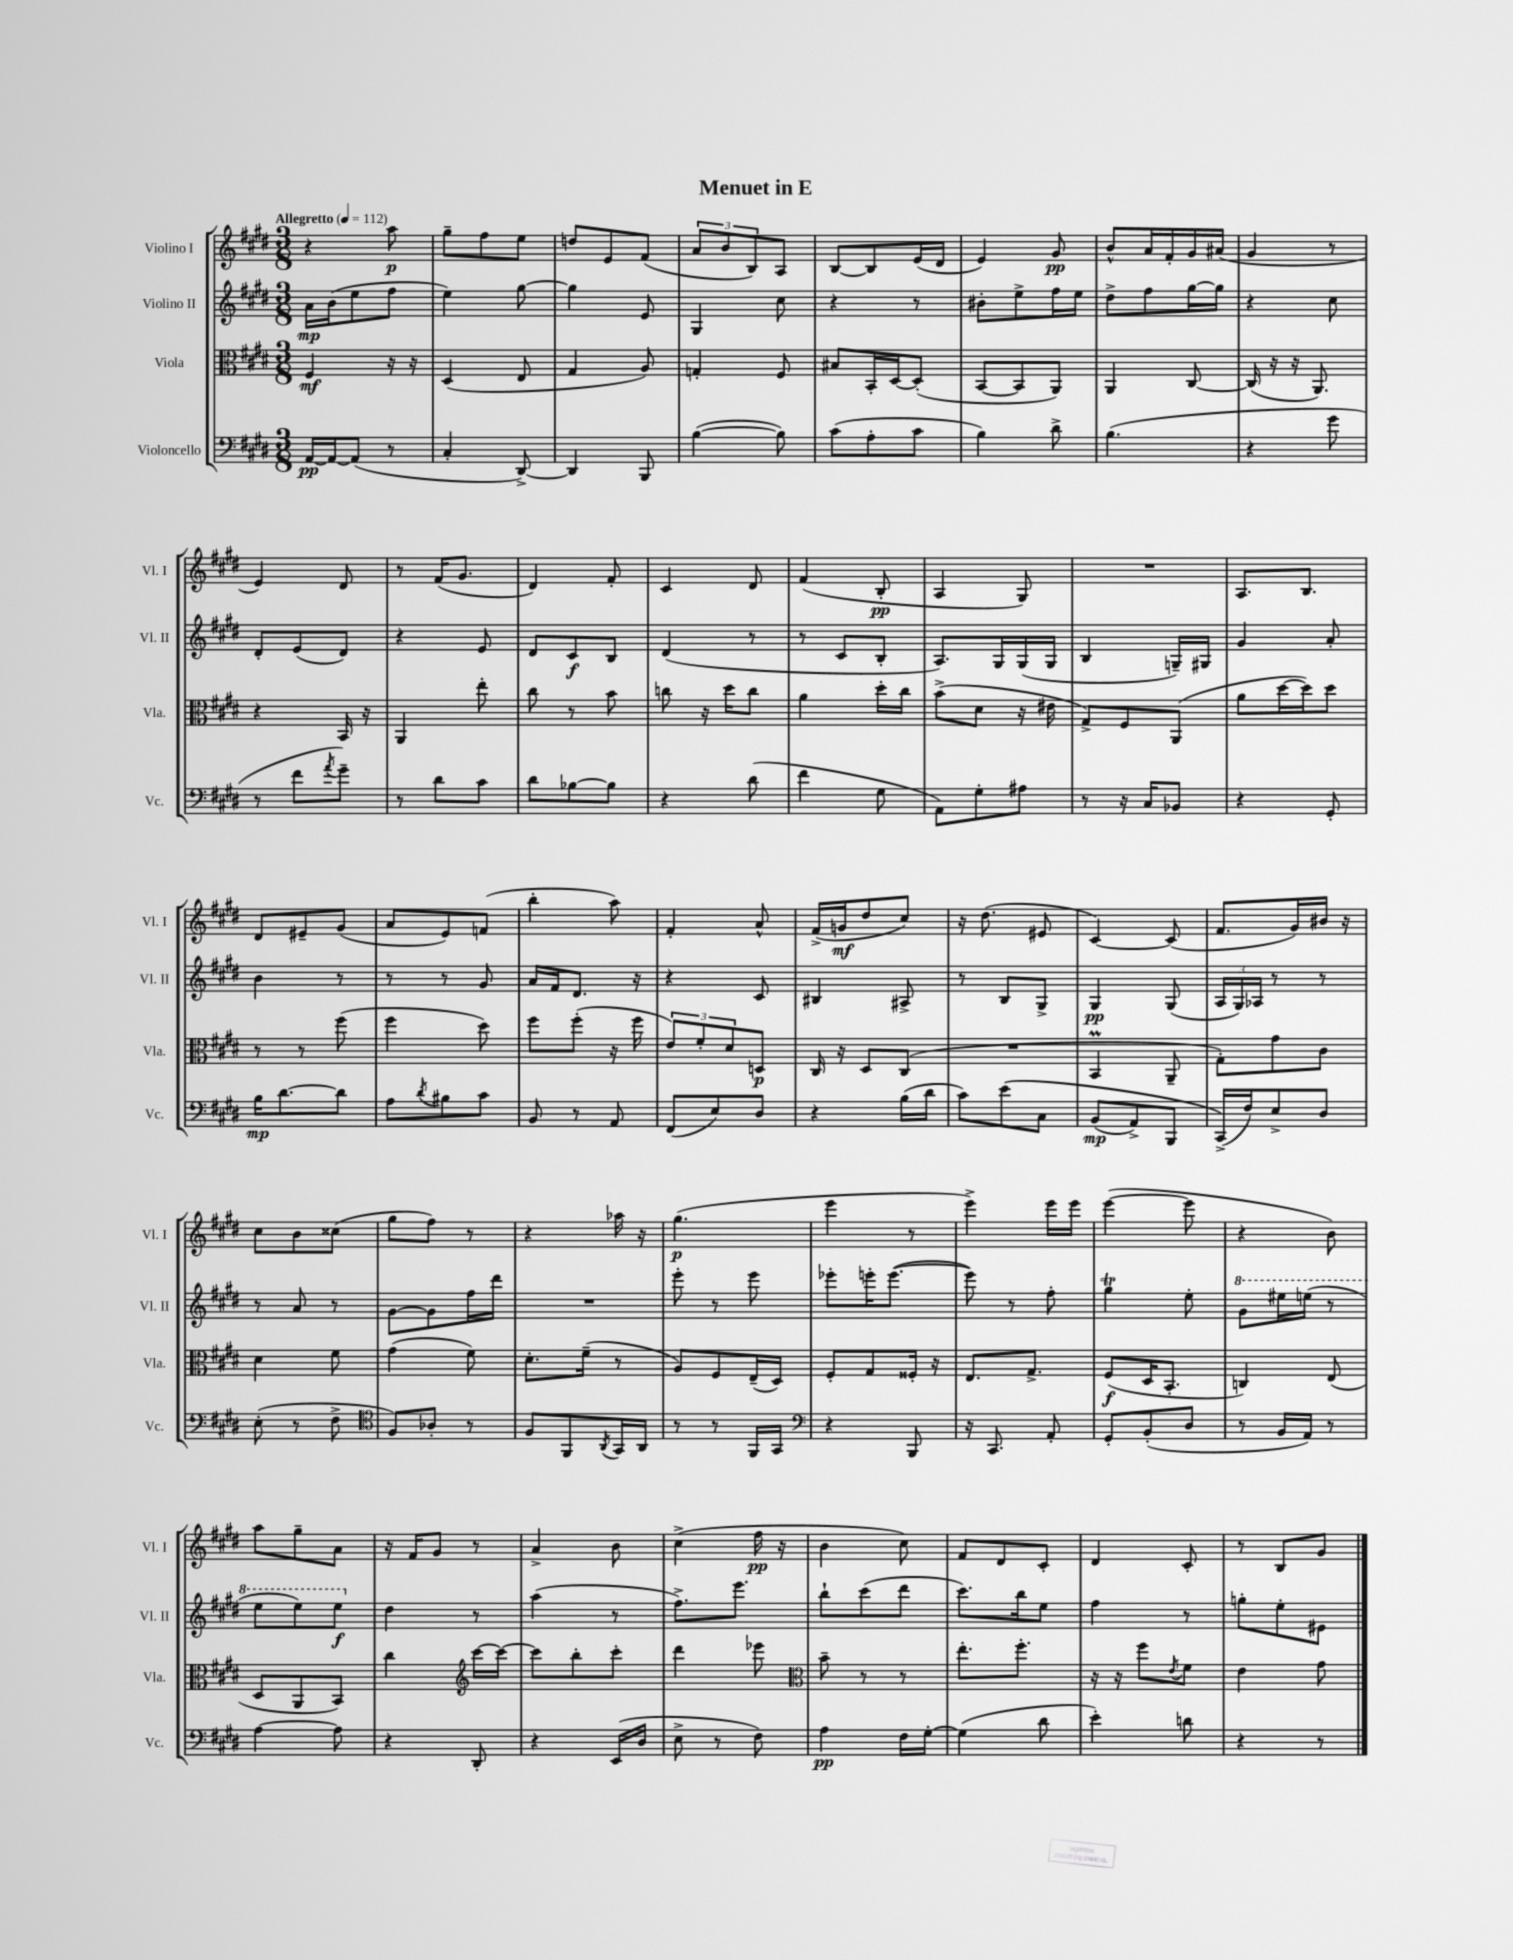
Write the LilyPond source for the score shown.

\header { title = "Menuet in E" }
<<
\new StaffGroup <<
\new Staff = "s0" \with { instrumentName = "Violino I" shortInstrumentName = "Vl. I" } {
    \clef treble \key e \major \numericTimeSignature \time 3/8 \tempo "Allegretto" 4 = 112
    r4 a''8\p |
    gis''8-- fis''8 e''8 |
    d''8 e'8 fis'8( |
    \tuplet 3/2 { a'8 b'8 b8) } a8 |
    b8~ b8 e'16( dis'16 |
    e'4) gis'8\pp |
    b'8-^ a'16 fis'16-. gis'16 ais'16( |
    gis'4 r8 |
    e'4) dis'8 |
    r8 fis'16( gis'8. |
    dis'4) fis'8-. |
    cis'4 dis'8 |
    fis'4( b8-.\pp |
    a4 gis8) |
    R4. |
    a8. b8. |
    dis'8 eis'8-- gis'8( |
    a'8 e'8) f'8( |
    b''4-. a''8) |
    fis'4-. a'8-^ |
    fis'16->( g'16\mf dis''8 cis''8) |
    r16 dis''8.( eis'8 |
    cis'4~) cis'8( |
    fis'8. gis'16) bis'16 r16 |
    cis''8 b'8 cisis''8( |
    gis''8 fis''8) r8 |
    r4 aes''16 r16 |
    gis''4.\p( |
    e'''4 r8 |
    e'''4->) e'''16 e'''16 |
    e'''4~( e'''8 |
    r4 b'8) |
    a''8 gis''8-- a'8 |
    r16 fis'16 gis'8 r8 |
    a'4-> b'8 |
    cis''4->( fis''16\pp r16 |
    b'4 cis''8) |
    fis'8 dis'8 cis'8-. |
    dis'4 cis'8-. |
    r8 b8 gis'8 \bar "|." |
}
\new Staff = "s1" \with { instrumentName = "Violino II" shortInstrumentName = "Vl. II" } {
    \clef treble \key e \major \numericTimeSignature \time 3/8
    a'16\mp b'16( e''8 fis''8 |
    e''4) gis''8~ |
    gis''4 e'8 |
    gis4 cis''8 |
    r4 r8 |
    bis'8-. e''8-> fis''16 e''16 |
    dis''8-> fis''8 gis''16~ gis''16 |
    r4 cis''8 |
    dis'8-. e'8( dis'8) |
    r4 e'8 |
    dis'8 cis'8\f b8 |
    dis'4( r8 |
    r8 cis'8 b8-. |
    a8.) gis16 gis16( gis16 |
    b4 g16--) gis16 |
    gis'4 a'8-. |
    b'4 r8 |
    r8 r8 gis'8 |
    a'16 fis'16 dis'8. r16 |
    r4 cis'8 |
    bis4 ais8-> |
    r8 b8 gis8-> |
    gis4\pp gis8( |
    \tuplet 3/2 { a16 gis16) aes16 } r8 r8 |
    r8 a'8 r8 |
    gis'8~ gis'8 fis''16 dis'''16 |
    R4. |
    e'''8-. r8 e'''8 |
    ees'''8-. e'''16-. e'''8.~( |
    e'''8) r8 fis''8-. |
    gis''4\trill e''8-. |
    \ottava #1 gis''8 eis'''16 e'''16( r8 |
    e'''8 e'''8) e'''8\f \ottava #0 |
    dis''4 r8 |
    a''4( r8 |
    fis''8.->) e'''8. |
    b''8-! cis'''8( dis'''8 |
    cis'''8.) b''16 e''8 |
    fis''4 r8 |
    g''8-. e''8-. eis'8 \bar "|." |
}
\new Staff = "s2" \with { instrumentName = "Viola" shortInstrumentName = "Vla." } {
    \clef alto \key e \major \numericTimeSignature \time 3/8
    fis4\mf r16 r16 |
    dis4( e8 |
    gis4 a8) |
    g4-. fis8 |
    bis8 b,16-. dis16~ dis8-.( |
    b,8~ b,8 a,8) |
    a,4 cis8~ |
    cis16( r16 r16 a,8.) |
    r4 b,16 r16 |
    a,4 e''8-. |
    cis''8 r8 b'8 |
    c''8 r16 dis''16 c''8 |
    a'4 dis''16-. cis''16 |
    b'8->( dis'8 r16 eis'16 |
    gis8->) fis8 a,8( |
    a'8 dis''16~ dis''16) dis''8 |
    r8 r8 fis''8( |
    fis''4 dis''8) |
    fis''8 fis''8-.( r16 fis''16 |
    \tuplet 3/2 { e'8) fis'8-. dis'8 } d8\p |
    cis16 r16 dis8 cis8( |
    R4. |
    b,4\prall a,8-- |
    gis8-.) gis'8 cis'8 |
    dis'4 fis'8 |
    gis'4( fis'8) |
    dis'8.-. fis'16--( r8 |
    a8) fis8 e16--( dis16) |
    fis8-. gis8 fisis16-. r16 |
    e8. gis8.-> |
    fis8\f( dis16 b,8.-. |
    c4) e8( |
    dis8 a,8 b,8) |
    cis''4 \clef treble cis'''16~ cis'''16~ |
    cis'''8 b''8-. cis'''8-. |
    dis'''4 ees'''8 |
    \clef alto b'8-- r8 r8 |
    e''8.-. fis''8.-. |
    r16 r16 fis''8 \acciaccatura { e'8 } fis'8 |
    e'4 gis'8 \bar "|." |
}
\new Staff = "s3" \with { instrumentName = "Violoncello" shortInstrumentName = "Vc." } {
    \clef bass \key e \major \numericTimeSignature \time 3/8
    a,16~\pp a,16~ a,8( r8 |
    cis4-. dis,8~->) |
    dis,4 b,,8 |
    b4~( b8) |
    cis'8( a8-. cis'8 |
    b4) dis'8-> |
    b4.( |
    r4 gis'8 |
    r8 fis'8 \acciaccatura { a'8 } gis'8--) |
    r8 dis'8 cis'8 |
    dis'8 bes8~ bes8 |
    r4 dis'8( |
    fis'4 gis8 |
    a,8) gis8-. ais8 |
    r8 r16 cis16 bes,8 |
    r4 gis,8-. |
    b16\mp dis'8.~ dis'8 |
    a8 \acciaccatura { dis'8 } bis8 cis'8 |
    b,8 r8 a,8 |
    fis,8( e8) dis8 |
    r4 b16( dis'16 |
    cis'8) e'8\( cis8 |
    b,8\mp( a,8->) b,,8 |
    cis,16->(\) fis16) e8-> dis8 |
    e8-.( r8 fis8-> |
    \clef tenor fis8) aes8-. r8 |
    fis8 fis,8 \acciaccatura { a,8 } gis,16 a,16 |
    r8 r8 fis,16 gis,16 |
    \clef bass r4 b,,8 |
    r16 cis,8. a,8-. |
    gis,8-. b,8-.( dis8 |
    r8 b,16 a,16) r8 |
    a4~ a8 |
    r4 dis,8-. |
    r4 e,16( dis16 |
    e8-> r8 fis8) |
    a4\pp fis16 gis16~-. |
    gis4( dis'8 |
    e'4-.) d'8 |
    r4 r8 \bar "|." |
}
>>
>>
\layout { \context { \Score \remove "Bar_number_engraver" } }
